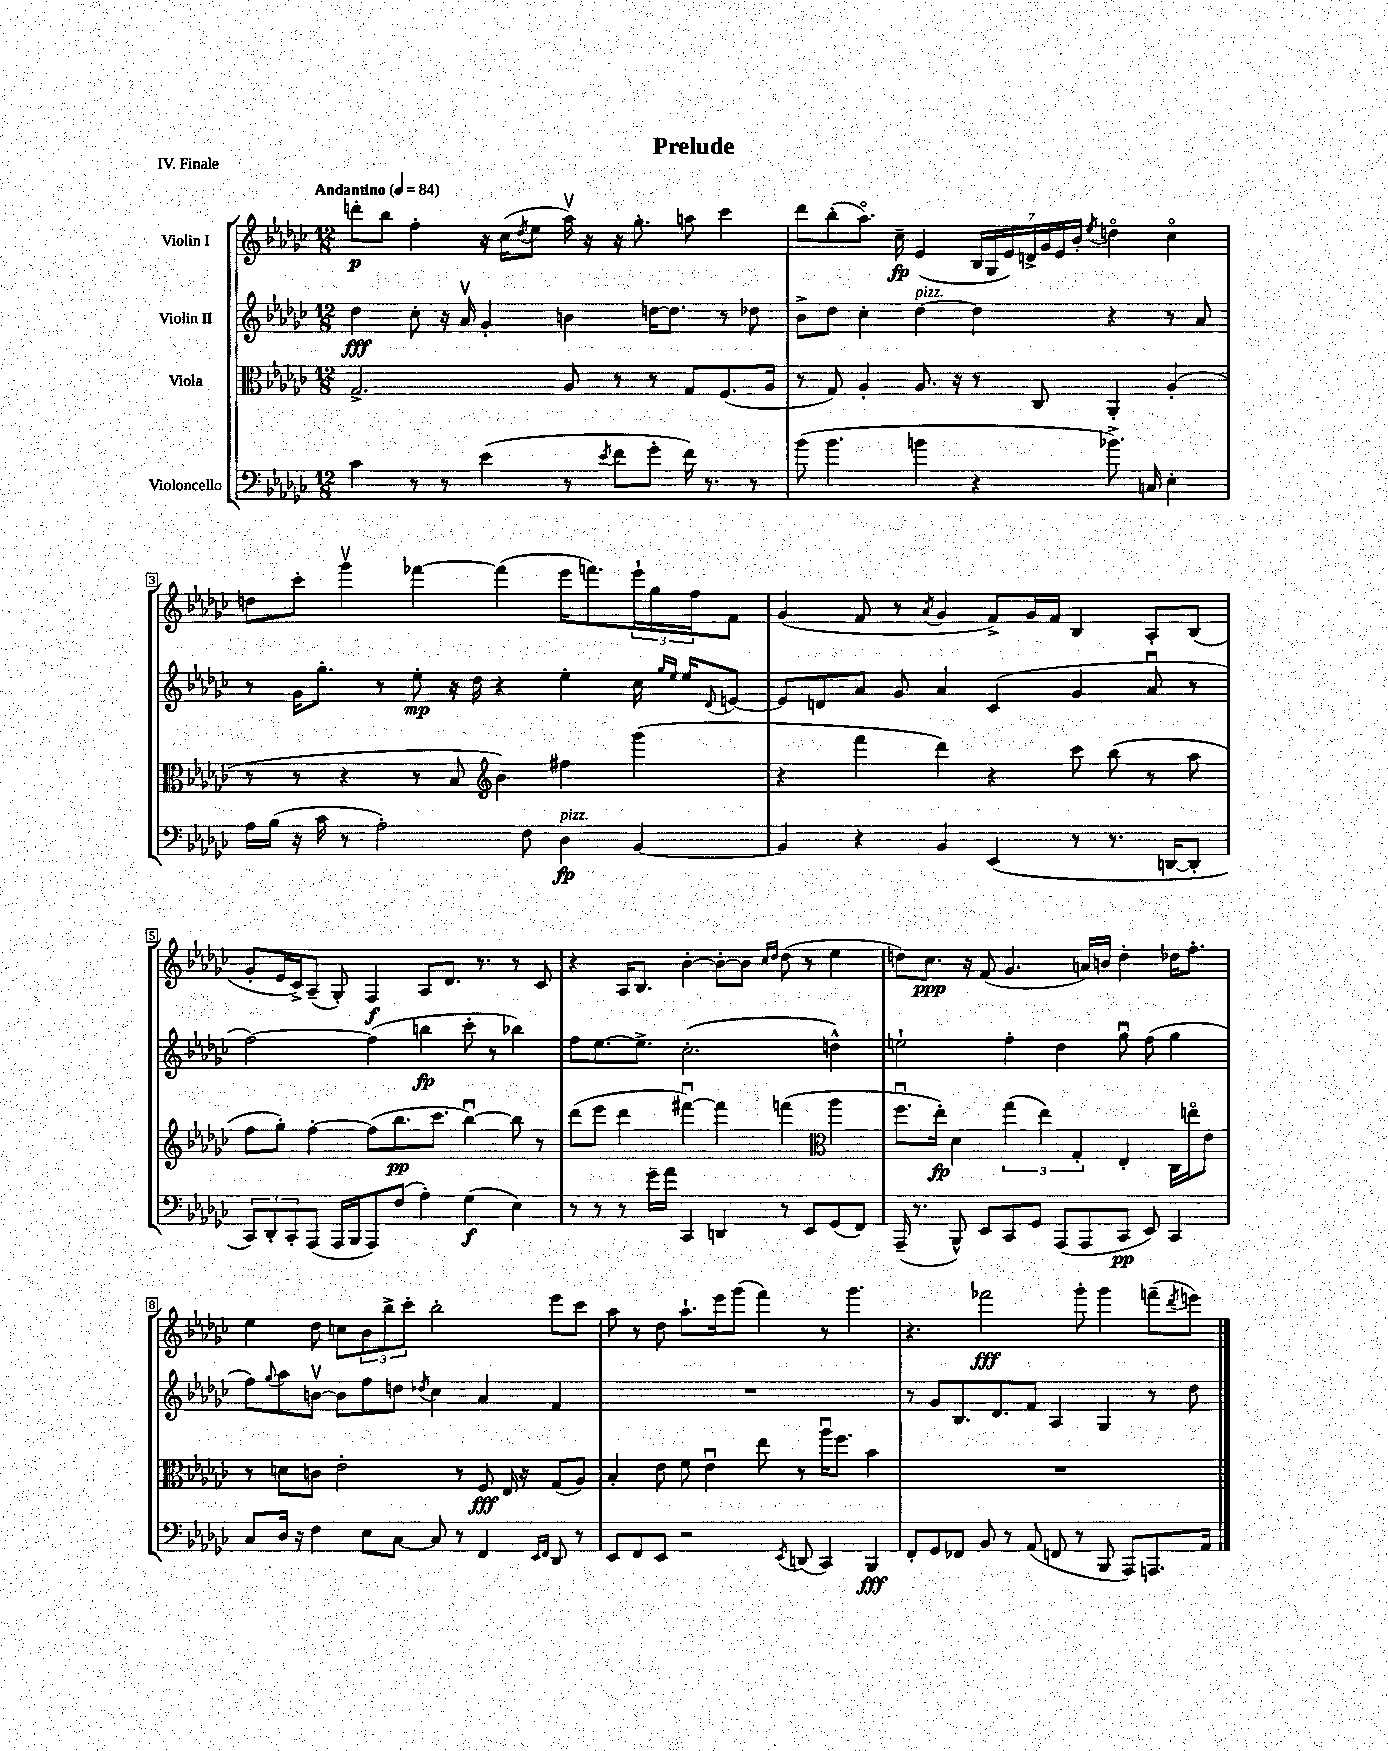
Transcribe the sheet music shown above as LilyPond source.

\header { title = "Prelude" piece = "IV. Finale" }
<<
\new StaffGroup <<
\new Staff = "s0" \with { instrumentName = "Violin I" } {
    \clef treble \key ges \major \numericTimeSignature \time 12/8 \tempo "Andantino" 4 = 84
    d'''8-.\p bes''8 f''4-. r16 ces''16( \acciaccatura { des''8 } ees''8 aes''16\upbow) r16 r16 ges''8.-. a''8 ces'''4 |
    des'''8 bes''8-.( aes''8.\flageolet) ces''16--\fp ees'4( \tuplet 7/4 { bes16 ges16 ees'16) d'16-> ges'16 ees'16 bes'16-. } \acciaccatura { ees''8 } d''4\flageolet ces''4\flageolet |
    d''8 ces'''8-. ges'''4\upbow fes'''4~ fes'''4( ees'''16 f'''8.) \tuplet 3/2 { ees'''16-! ges''16 f''16 } f'8 |
    ges'4( f'8 r8 \acciaccatura { aes'8 } ges'4 f'8->) ges'16 f'16 bes4 aes8-. bes8( |
    ges'8-. ees'16 ces'16->) aes8--( ges8-.) f4\f aes8 des'8. r8. r8 ces'8 |
    r4 aes16 bes8. bes'4~-. bes'8~-. bes'8 \grace { ces''16 des''16 } des''8( r8 ees''4 |
    d''8) ces''8.\ppp r16 f'8( ges'4. a'16) b'16 d''4-. des''16 f''8.-. |
    ees''4 des''8 c''8 \tuplet 3/2 { bes'8 bes''8-> ces'''8-. } bes''2-. ees'''8 ces'''8 |
    aes''8 r8 des''8 aes''8.-! ees'''16 ges'''8( f'''4) r8 ges'''4. |
    r4. fes'''2\fff ges'''8-. ges'''4 f'''8--( \acciaccatura { des'''8 } e'''8) \bar "|." |
}
\new Staff = "s1" \with { instrumentName = "Violin II" } {
    \clef treble \key ges \major \numericTimeSignature \time 12/8
    des''4\fff ces''8-. r16 aes'16\upbow ges'4-. b'4 d''16~ d''8. r8 des''8 |
    bes'8-> des''8 ces''4-. des''4~^\markup { \italic "pizz." } des''4 r4 r8 aes'8 |
    r8 ges'16 ges''8.-. r8 ees''8-.\mp r16 des''16 r4 ees''4-. ces''16 \grace { ges''16 ees''16 } ees''16 \appoggiatura { des'8 } e'8~ |
    e'8 d'8 aes'8 ges'8 aes'4 ces'4( ges'4 aes'8\downbow r8 |
    f''2~) f''4( b''4\fp ces'''8-. r8 bes''4) |
    f''8 ees''8.~ ees''8.-> ces''2.-.( d''4-^) |
    e''2-! f''4-. des''4 ges''8\downbow f''8( ges''4 |
    f''8) \appoggiatura { ges''8 } aes''8 b'8~\upbow b'8 f''8 d''8 \acciaccatura { des''8 } ces''4 aes'4 f'4 |
    R1. |
    r8 ges'8 bes8. des'8. f'8 aes4 ges4 r8 des''8 \bar "|." |
}
\new Staff = "s2" \with { instrumentName = "Viola" } {
    \clef alto \key ges \major \numericTimeSignature \time 12/8
    ges2.-> aes8 r8 r8 ges8 f8.( aes16 |
    r8 ges8) aes4-. aes8. r16 r8 ces8 aes,4-. aes4-.( |
    r8 r8 r4 r8 bes8 \clef treble bes'4) fis''4 ges'''4( |
    r4 f'''4 des'''4) r4 ces'''8 bes''8( r8 aes''8 |
    f''8 ges''8-.) f''4~-. f''8( bes''8.\pp ces'''8. bes''4~\downbow) bes''8 r8 |
    des'''8( ees'''8 des'''4 fis'''4~\downbow) fis'''4 f'''4( \clef alto aes''4 |
    f''8.\downbow ees''16-.\fp) des'4 \tuplet 3/2 { ges''4( ees''4) ges4-. } ees4-. ces16 e''16\flageolet ees'8 |
    r8 d'8 c'8 ees'2-. r8 f8\fff ees16 r16 ges8( aes8) |
    bes4-. ees'8 f'8 ees'4\downbow ees''8 r8 aes''16\downbow f''8. bes'4 |
    R1. \bar "|." |
}
\new Staff = "s3" \with { instrumentName = "Violoncello" } {
    \clef bass \key ges \major \numericTimeSignature \time 12/8
    ces'4 r8 r8 ees'4( r8 \acciaccatura { ees'8 } f'8 ges'8-. f'16) r8. r8 |
    bes'8( bes'4. b'4 r4 bes'8.->) c16 ees4-. |
    aes16 bes16( r16 ces'16 r8 aes2-.) f8 des4\fp^\markup { \italic "pizz." } bes,4~ |
    bes,4 r4 bes,4 ees,4( r8 r8. d,16~ d,8-. |
    \tuplet 3/2 { ces,8) des,8-. ces,8-. } aes,,8( aes,,16 bes,,16 aes,,8) f8( aes4-.) ges4\f( ees4) |
    r8 r8 r8 ges'16-- aes'16 ces,4 d,4 r8 ees,8 ges,8( f,8) |
    aes,,16--( r8. bes,,8-^) ees,8 ces,8 ges,8 aes,,8( aes,,8 ces,8\pp ees,8) ces,4 |
    ces8 des16 r16 f4 ees8 ces8~ ces8 r8 f,4 \grace { ees,16 f,16 } des,8 r8 |
    ees,8 f,8 ees,8 r2 \acciaccatura { ees,8 } d,8( ces,4) bes,,4\fff |
    f,8-. ges,8 fes,8 bes,8 r8 aes,8( f,8 r8 bes,,8 aes,,8) a,,8. aes,16 \bar "|." |
}
>>
>>
\layout { \context { \Score \override BarNumber.stencil = #(make-stencil-boxer 0.1 0.3 ly:text-interface::print) } }
